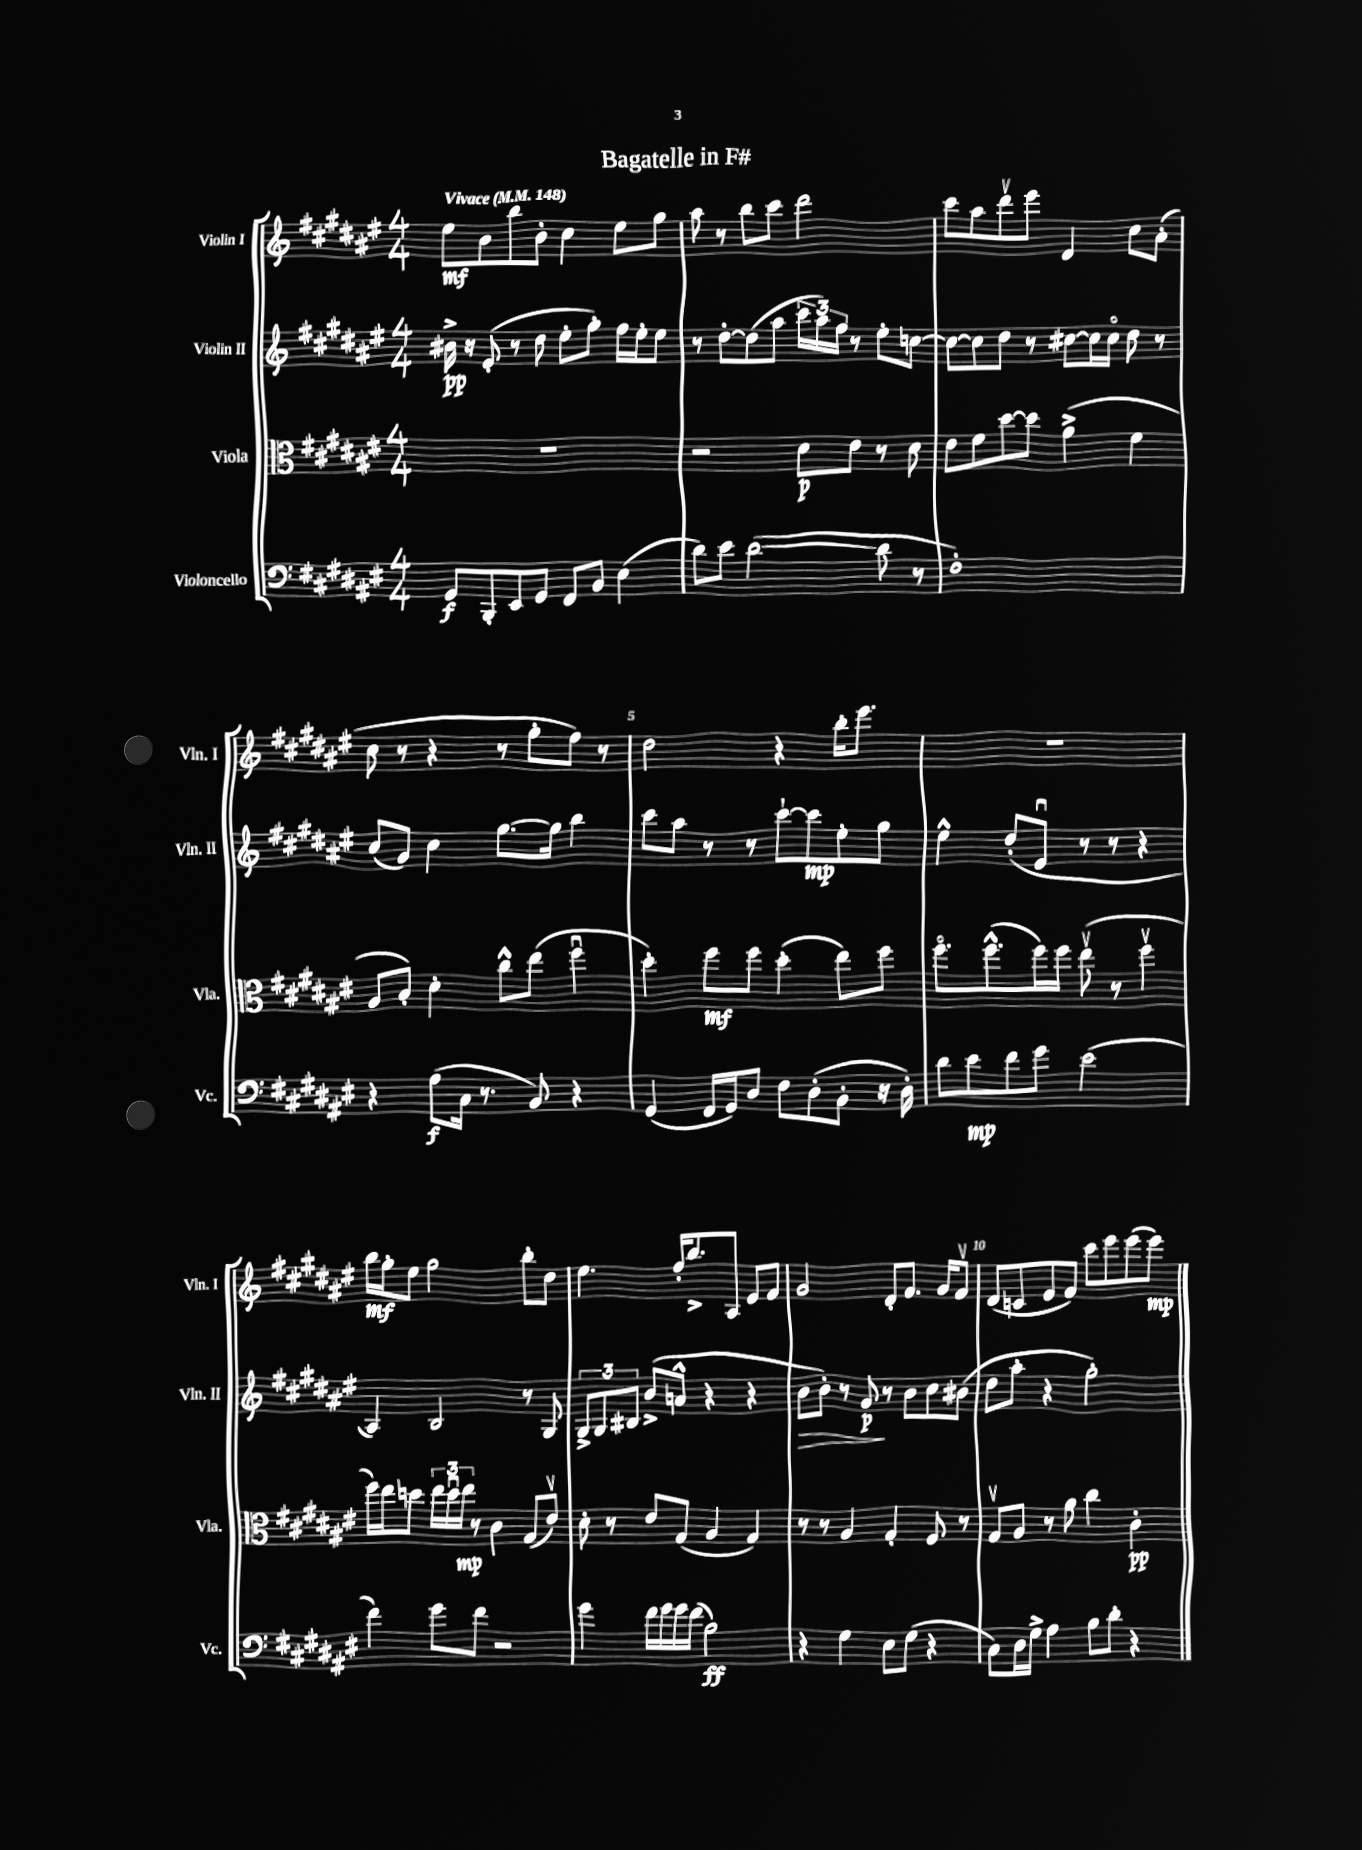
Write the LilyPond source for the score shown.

\header { title = "Bagatelle in F#" }
<<
\new StaffGroup <<
\new Staff = "s0" \with { instrumentName = "Violin I" shortInstrumentName = "Vln. I" } {
    \clef treble \key fis \major \numericTimeSignature \time 4/4 \tempo "Vivace" 4 = 148
    eis''8\mf b'8 b''8 b'8-. cis''4 eis''8 gis''8 |
    ais''8 r8 b''8 cis'''8 dis'''2 |
    cis'''8 ais''8 dis'''8\upbow eis'''8 dis'4 cis''8 ais'8-.( |
    cis''8 r8 r4 r8 gis''8-. fis''8) r8 |
    dis''2 r4 b''16-. eis'''8. |
    R1 |
    b''16\mf gis''16-. eis''8 gis''2 b''8-. dis''8 |
    eis''4. fis''16-. b''8.-> ais8 eis'8 fis'8 |
    gis'2 dis'8-. fis'8. gis'16 fis'8\upbow |
    dis'8( c'8 eis'8 fis'8) cis'''8 eis'''8 eis'''8( eis'''8\mp) \bar "|." |
}
\new Staff = "s1" \with { instrumentName = "Violin II" shortInstrumentName = "Vln. II" } {
    \clef treble \key fis \major \numericTimeSignature \time 4/4
    bis'16->\pp r16 eis'8-.( r8 dis''8 eis''8-. gis''8-.) fis''16 eis''16-. eis''8 |
    r8 dis''8~-. dis''8( ais''8 \tuplet 3/2 { cis'''16 ais''16) fis''16 } r8 eis''8-. c''8~ |
    c''8~ c''8 dis''8 r8 cis''8~ cis''16 cis''16\flageolet dis''8 r8 |
    cis''8( gis'8) cis''4 gis''8.~ gis''16 b''4 |
    cis'''8 ais''8 r8 r8 cis'''8~-! cis'''8\mp eis''8-. gis''8 |
    eis''4-^ dis''8-.( eis'8\downbow r8 r8 r4 |
    ais4) b2 r8 gis8 |
    \tuplet 3/2 { gis8-> gis8 bis8 } b'8->( a'8-^ r4 r4 |
    b'8\> b'8-.) r8 gis'8\p\! r8 b'8 cis''8 bis'8( |
    dis''8 ais''8-. r4 gis''2-.) \bar "|." |
}
\new Staff = "s2" \with { instrumentName = "Viola" shortInstrumentName = "Vla." } {
    \clef alto \key fis \major \numericTimeSignature \time 4/4
    R1 |
    r2 dis'8\p eis'8 r8 dis'8 |
    eis'8 fis'8 dis''8~ dis''8 ais'4->( fis'4 |
    ais8 b8-.) dis'4-. cis''8-^ eis''8( fis''4\downbow |
    dis''4-.) fis''8\mf fis''8 dis''4-.( eis''8) fis''8 |
    fis''8.\flageolet fis''8.-^( fis''16) fis''16 eis''8\upbow( r8 fis''4\upbow |
    fis''16) eis''16 d''8 \tuplet 3/2 { eis''16 d''16\downbow eis''16\mp } r8 cis'4 gis8( eis'8\upbow) |
    dis'8-. r8 eis'8 gis8( ais4 gis4) |
    r8 r8 ais4 gis4-. fis8 r8 |
    gis8\upbow ais8 r8 ais'8 cis''4 cis'4-.\pp \bar "|." |
}
\new Staff = "s3" \with { instrumentName = "Violoncello" shortInstrumentName = "Vc." } {
    \clef bass \key fis \major \numericTimeSignature \time 4/4
    gis,8\f b,,8-. eis,8 gis,8 fis,8 b,8 eis4( |
    dis'8) eis'8 dis'2~( dis'8 r8 |
    fis1-.) |
    r4 ais8\f( cis16 r8. b,8) r4 |
    gis,4( fis,16 gis,16) dis8 fis8 dis8-.( b,8-. r16 dis16-.) |
    dis'8 eis'8\mp fis'8 gis'8 eis'2( |
    fis'4) gis'8 fis'8 r2 |
    gis'4 fis'16 gis'16 gis'16 fis'16( b2\ff) |
    r4 gis4 eis8 gis8( r4 |
    cis8) dis16 gis16-> ais4 b8 dis'8-. r4 \bar "|." |
}
>>
>>
\layout { \context { \Score \override BarNumber.break-visibility = ##(#f #t #t) barNumberVisibility = #(every-nth-bar-number-visible 5) } }
